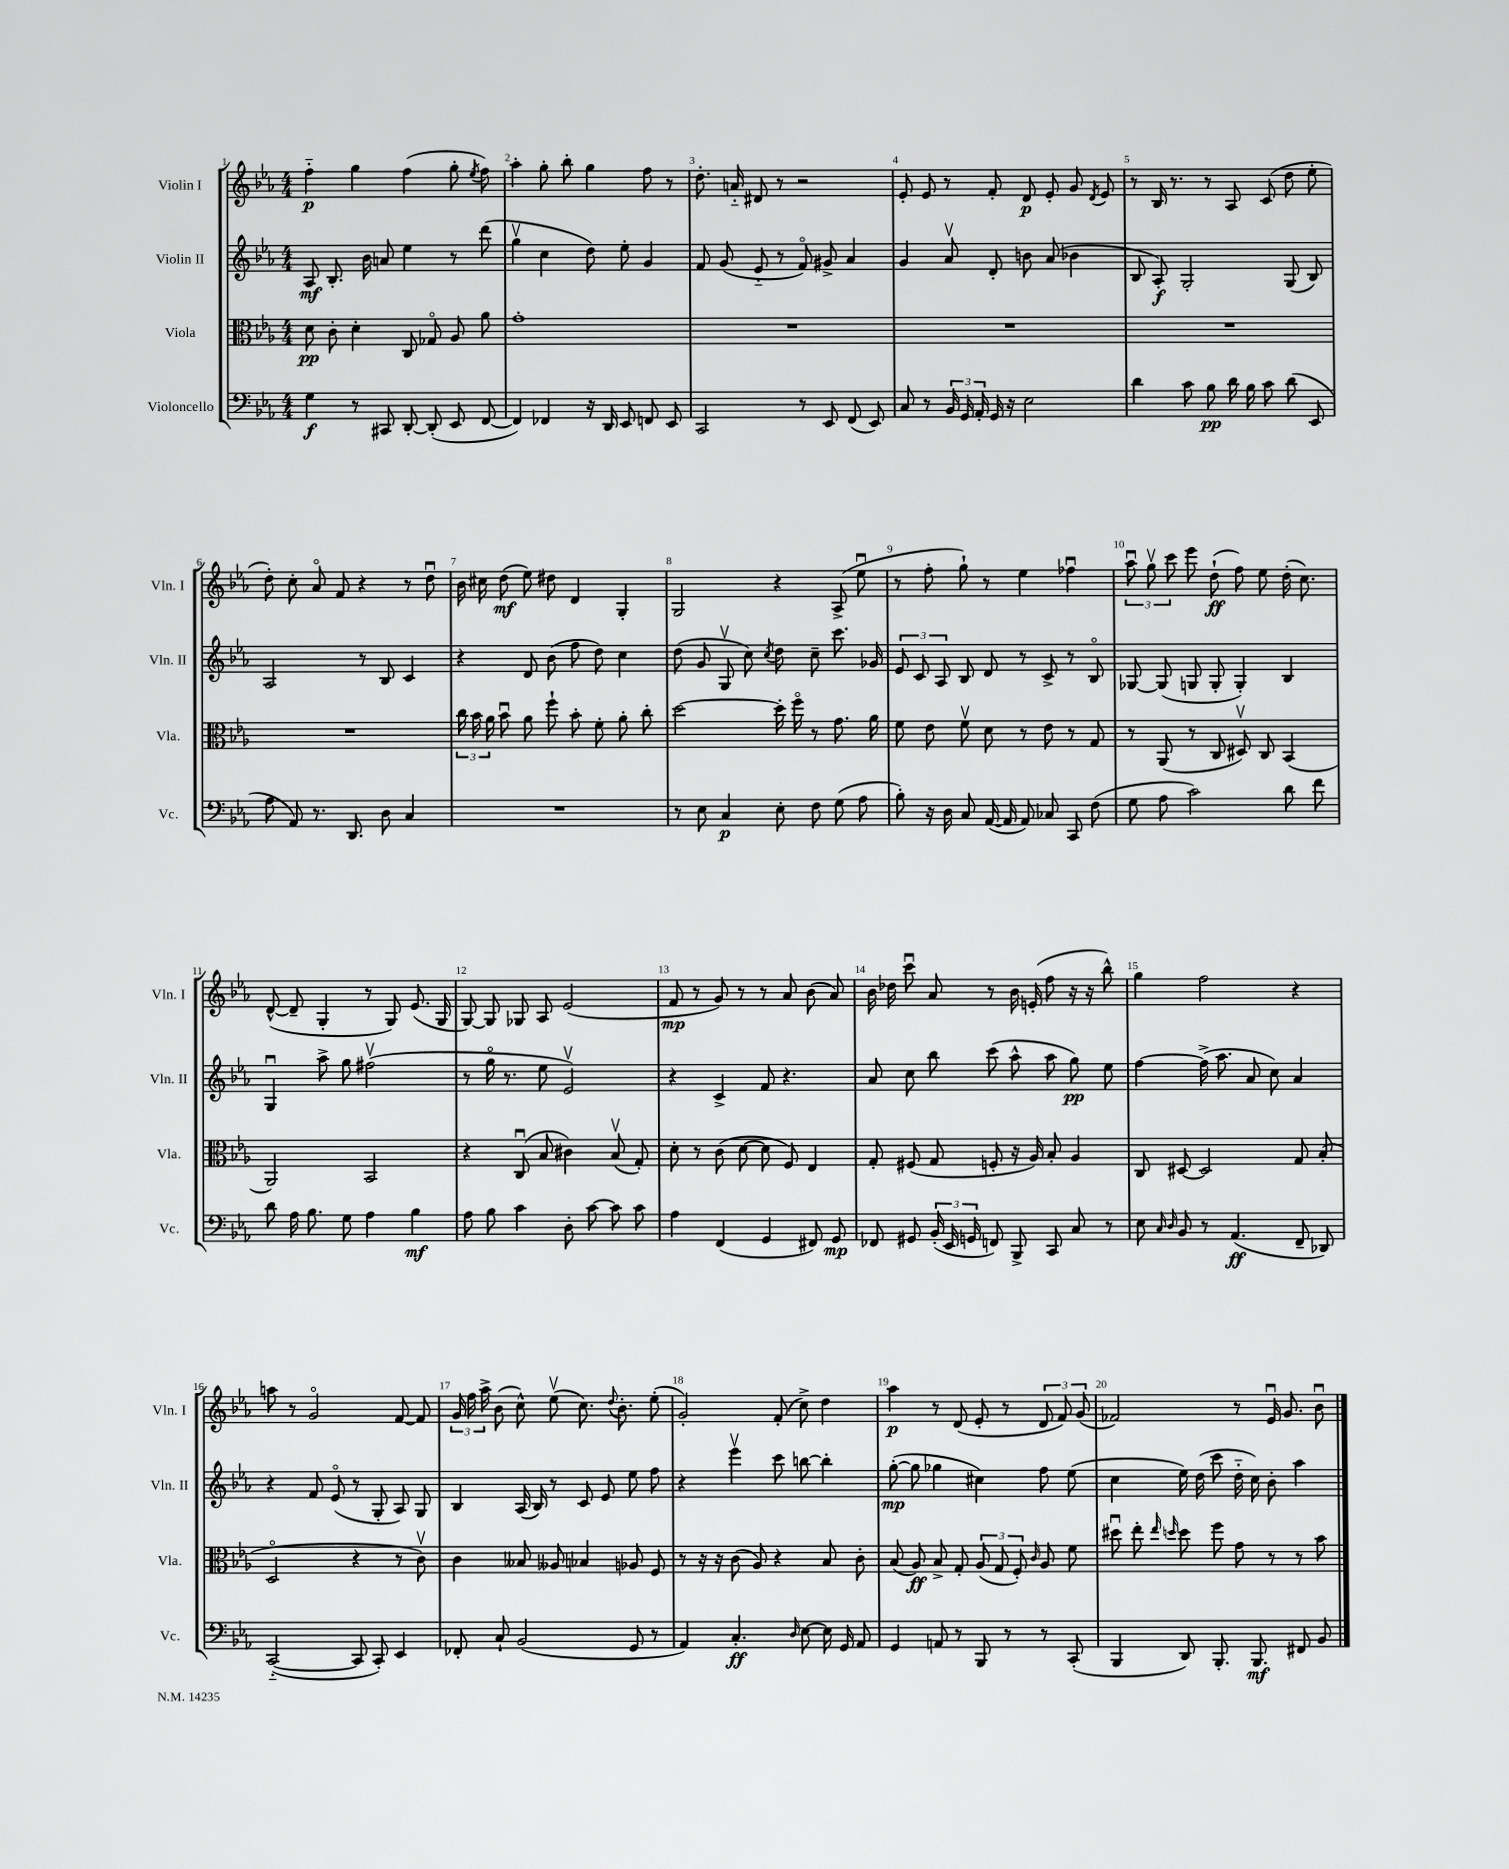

**kern	**dynam	**kern	**dynam	**kern	**dynam	**kern	**dynam
*part4	*part4	*part3	*part3	*part2	*part2	*part1	*part1
*staff4	*staff4	*staff3	*staff3	*staff2	*staff2	*staff1	*staff1
*I"Violoncello	*	*I"Viola	*	*I"Violin II	*	*I"Violin I	*
*I'Vc.	*	*I'Vla.	*	*I'Vln. II	*	*I'Vln. I	*
*clefF4	*	*clefC3	*	*clefG2	*	*clefG2	*
*k[b-e-a-]	*	*k[b-e-a-]	*	*k[b-e-a-]	*	*k[b-e-a-]	*
*M4/4	*	*M4/4	*	*M4/4	*	*M4/4	*
=1	=1	=1	=1	=1	=1	=1	=1
4G\	f	8d\	pp	8A-/	mf	4ff\	p
.	.	8c'\	.	8.B-'/	.	.	.
8r	.	4d'\	.	.	.	4gg\	.
.	.	.	.	16b-\	.	.	.
8CC#X/	.	.	.	8an/	.	.	.
[8DD'/	.	8C/	.	4ee-\	.	(4ff\	.
(8DD'/]	.	8G-X/	.	.	.	.	.
8EE-/	.	8A-/	.	8r	.	8gg'\	.
.	.	.	.	.	.	8qee-/	.
[8FF/	.	8a-\	.	(8ddd\	.	8ff\)	.
=2	=2	=2	=2	=2	=2	=2	=2
4FF/])	.	1g'	.	4ggv\	.	4aa-'\	.
4FF-X/	.	.	.	4cc\	.	8gg'\	.
.	.	.	.	.	.	8bb-'\	.
16r	.	.	.	8dd\)	.	4gg\	.
16DD/	.	.	.	.	.	.	.
8EE-/	.	.	.	8ee-'\	.	.	.
8FFn/	.	.	.	4g/	.	8ff\	.
8EE-/	.	.	.	.	.	8r	.
=3	=3	=3	=3	=3	=3	=3	=3
2CC/	.	1r	.	8f/	.	8.dd'\	.
.	.	.	.	(8g/	.	.	.
.	.	.	.	.	.	16an/	.
.	.	.	.	8e-/	.	8d#X/	.
.	.	.	.	8r	.	8r	.
8r	.	.	.	8f/)	.	2r	.
8EE-/	.	.	.	8g#X^/	.	.	.
(8FF/	.	.	.	4a-/	.	.	.
8EE-/)	.	.	.	.	.	.	.
=4	=4	=4	=4	=4	=4	=4	=4
8C/	.	1r	.	4g/	.	8e-'/	.
8r	.	.	.	.	.	8e-/	.
24BB-/	.	.	.	8a-v/	.	8r	.
24GG/	.	.	.	.	.	.	.
24AA-'/	.	.	.	.	.	.	.
16GG/	.	.	.	8d'/	.	8f'/	.
16r	.	.	.	.	.	.	.
2E-\	.	.	.	8bn\	.	8d/	p
.	.	.	.	(8a-/	.	8e-'/	.
.	.	.	.	4b-X\	.	8g/	.
.	.	.	.	.	.	8qd/	.
.	.	.	.	.	.	8e-/	.
=5	=5	=5	=5	=5	=5	=5	=5
4d\	.	1r	.	8B-/	.	8r	.
.	.	.	.	8A-'/)	f	16B-/	.
.	.	.	.	.	.	8.r	.
8c\	.	.	.	2G'/	.	.	.
8B-\	pp	.	.	.	.	8r	.
16d\	.	.	.	.	.	8A-/	.
16B-\	.	.	.	.	.	.	.
8c\	.	.	.	.	.	(8c/	.
(8d\	.	.	.	(8G/	.	8dd\	.
8EE-/	.	.	.	8B-/)	.	8ee-'\	.
!!LO:LB:g=z
=6	=6	=6	=6	=6	=6	=6	=6
8A-\	.	1r	.	2A-/	.	8dd'\)	.
8AA-/)	.	.	.	.	.	8cc'\	.
8.r	.	.	.	.	.	8a-/	.
.	.	.	.	.	.	8f/	.
8.DD/	.	.	.	.	.	.	.
.	.	.	.	8r	.	4r	.
8D\	.	.	.	8B-/	.	.	.
4C/	.	.	.	4c/	.	8r	.
.	.	.	.	.	.	8ddu\	.
=7	=7	=7	=7	=7	=7	=7	=7
1r	.	24cc\	.	4r	.	16b-\	.
.	.	24b-\	.	.	.	.	.
.	.	.	.	.	.	16cc#X\	.
.	.	24a-\	.	.	.	.	.
.	.	8b-u\	.	.	.	(8dd\	mf
.	.	8a-\	.	8d/	.	8ee-\)	.
.	.	8ff`\	.	(8b-\	.	8dd#X\	.
.	.	8b-'\	.	8ff\	.	4d/	.
.	.	8f'\	.	8dd\)	.	.	.
.	.	8a-'\	.	4cc\	.	4G'/	.
.	.	8cc'\	.	.	.	.	.
=8	=8	=8	=8	=8	=8	=8	=8
8r	.	[2dd\	.	(8dd\	.	2G/	.
8E-\	.	.	.	8g/	.	.	.
4C/	p	.	.	8Gv/	.	.	.
.	.	.	.	8cc\)	.	.	.
.	.	.	.	8qcc/	.	.	.
8E-'\	.	16dd'\]	.	8dd\	.	4r	.
.	.	16ff\	.	.	.	.	.
8F\	.	8r	.	8cc~\	.	.	.
(8G\	.	8.g\	.	8.ccc\	.	(8A-^/	.
8A-\	.	.	.	.	.	8ee-u\	.
.	.	16a-\	.	16g-X/	.	.	.
=9	=9	=9	=9	=9	=9	=9	=9
8B-'\)	.	8f\	.	12e-/	.	8r	.
.	.	.	.	12c/	.	.	.
16r	.	8e-\	.	.	.	8ff'\	.
.	.	.	.	12A-/	.	.	.
16D\	.	.	.	.	.	.	.
8C/	.	8fv\	.	8B-/	.	8gg`\)	.
([16AA-/	.	8d\	.	8d/	.	8r	.
16AA-/]	.	.	.	.	.	.	.
8AA-/)	.	8r	.	8r	.	4ee-\	.
8C-X/	.	8e-\	.	8c^/	.	.	.
8CC/	.	8r	.	8r	.	4ff-Xu\	.
(8F\	.	8G/	.	8B-/	.	.	.
=10	=10	=10	=10	=10	=10	=10	=10
8G\	.	8r	.	[8G-X/	.	12aa-u\	.
.	.	.	.	.	.	12ggv\	.
8A-\	.	(8AA-/	.	(8G-/]	.	.	.
.	.	.	.	.	.	12ccc\	.
2c\)	.	8r	.	8Gn/	.	8eee-\	.
.	.	8C/	.	8G'/	.	(8dd`\	ff
.	.	8D#Xv/)	.	4G'/)	.	8ff\)	.
.	.	8C/	.	.	.	8ee-\	.
8d\	.	(4BB-/	.	4B-/	.	(16dd'\	.
.	.	.	.	.	.	8.cc\)	.
8f\	.	.	.	.	.	.	.
!!LO:LB:g=z
=11	=11	=11	=11	=11	=11	=11	=11
8d\	.	2AA-/)	.	4Gu/	.	([8d^^/	.
16A-\	.	.	.	.	.	8d~/]	.
8.B-\	.	.	.	.	.	.	.
.	.	.	.	8aa-^\	.	4G'/	.
8G\	.	.	.	8gg\	.	.	.
4A-\	.	2BB-/	.	(2ff#Xv\	.	8r	.
.	.	.	.	.	.	8G/)	.
4B-\	mf	.	.	.	.	(8.e-/	.
.	.	.	.	.	.	16G/	.
=12	=12	=12	=12	=12	=12	=12	=12
8A-\	.	4r	.	8r	.	[8G/)	.
8B-\	.	.	.	16gg\	.	8G/]	.
.	.	.	.	8.r	.	.	.
4c\	.	(8Cu/	.	.	.	8G-X/	.
.	.	8B-/	.	8ee-\	.	8A-/	.
8D'\	.	4c#X\)	.	2e-v/)	.	(2e-/	.
[8c\	.	.	.	.	.	.	.
8c\]	.	(8B-v/	.	.	.	.	.
8c\	.	8G'/)	.	.	.	.	.
=13	=13	=13	=13	=13	=13	=13	=13
4A-\	.	8d'\	.	4r	.	8f/	mp
.	.	8r	.	.	.	8r	.
(4FF/	.	(8c\	.	4c^/	.	8g/)	.
.	.	[8d\	.	.	.	8r	.
4GG/	.	8d\]	.	8f/	.	8r	.
.	.	8F/)	.	4.r	.	8a-/	.
8FF#X/)	.	4E-/	.	.	.	(8b-\	.
8GG/	mp	.	.	.	.	8a-/)	.
=14	=14	=14	=14	=14	=14	=14	=14
8FF-X/	.	8G'/	.	8a-/	.	16b-\	.
.	.	.	.	.	.	16dd-X\	.
8GG#X/	.	(8F#X/	.	8cc\	.	8cccu\	.
(24BB-'/	.	8G/	.	8bb-\	.	8a-/	.
24EE-/	.	.	.	.	.	.	.
24GGn/	.	.	.	.	.	.	.
8FFn/)	.	8Fn'/	.	(8ccc\	.	8r	.
8BBB-^/	.	16r	.	8aa-^^\	.	16b-\	.
.	.	16A-/)	.	.	.	(16en'/	.
8CC/	.	8B-'/	.	8aa-\	.	8ff\	.
8C/	.	4A-/	.	8gg\)	pp	16r	.
.	.	.	.	.	.	16r	.
8r	.	.	.	8ee-\	.	8bb-^^\)	.
=15	=15	=15	=15	=15	=15	=15	=15
8E-\	.	8C/	.	[4ff\	.	4gg\	.
16qqC/	.	.	.	.	.	.	.
16qqD/	.	.	.	.	.	.	.
8BB-/	.	[8D#X/	.	.	.	.	.
8r	.	2D#/]	.	(16ff^\]	.	2ff\	.
.	.	.	.	8.aa-\	.	.	.
(4.AA-/	ff	.	.	.	.	.	.
.	.	.	.	8a-/	.	.	.
.	.	.	.	8cc\)	.	.	.
8FF~/	.	8G/	.	4a-/	.	4r	.
8DD-X/)	.	(8B-'/	.	.	.	.	.
!!LO:LB:g=z
=16	=16	=16	=16	=16	=16	=16	=16
([2CC/	.	2D/	.	4r	.	8aan\	.
.	.	.	.	.	.	8r	.
.	.	.	.	8f/	.	2g/	.
.	.	.	.	(8e-/	.	.	.
8CC/]	.	4r	.	8r	.	.	.
8CC'/)	.	.	.	8G'/	.	.	.
4EE-/	.	8r	.	8A-/)	.	[8f/	.
.	.	8cv\)	.	8G/	.	8f/]	.
=17	=17	=17	=17	=17	=17	=17	=17
8FF-X'/	.	4c\	.	4B-/	.	24g/	.
.	.	.	.	.	.	24ff\	.
.	.	.	.	.	.	24aa-^\	.
8C`/	.	.	.	.	.	(8b-\	.
(2BB-/	.	8B--X/	.	(16A-/	.	8cc^^\)	.
.	.	.	.	16B-/)	.	.	.
.	.	8A--X/	.	8r	.	(8ee-v\	.
.	.	4B-X/	.	8c/	.	8.cc\)	.
.	.	.	.	8e-/	.	.	.
.	.	.	.	.	.	8qqdd/	.
.	.	.	.	.	.	8.b-'\	.
8GG/	.	8A-X/	.	8ee-\	.	.	.
8r	.	8F/	.	8ff\	.	(8ee-'\	.
=18	=18	=18	=18	=18	=18	=18	=18
4AA-/)	.	8r	.	4r	.	2g'/)	.
.	.	16r	.	.	.	.	.
.	.	16r	.	.	.	.	.
4.C'/	ff	(8c\	.	4eee-v\	.	.	.
.	.	8A-/)	.	.	.	.	.
.	.	4r	.	8ccc\	.	(8f'/	.
16qqD/	.	.	.	.	.	.	.
[8E-\	.	.	.	[8bbn\	.	8cc^\)	.
16E-\]	.	8B-/	.	4bb'\]	.	4dd\	.
16GG/	.	.	.	.	.	.	.
8AA-/	.	8c'\	.	.	.	.	.
=19	=19	=19	=19	=19	=19	=19	=19
4GG/	.	(8B-/	.	([8gg'\	mp	4aa-\	p
.	.	8A-/)	ff	8gg\]	.	.	.
8AAn/	.	8B-^/	.	4gg-X\	.	8r	.
8r	.	8G'/	.	.	.	(8d/	.
8BBB-/	.	(12A-/	.	4cc#X\)	.	8e-'/	.
.	.	12G/	.	.	.	.	.
8r	.	.	.	.	.	8r	.
.	.	12F'/)	.	.	.	.	.
.	.	16qqc/	.	.	.	.	.
8r	.	8A-/	.	8ff\	.	12d/	.
.	.	.	.	.	.	12f/)	.
(8CC'/	.	8f\	.	(8ee-\	.	.	.
.	.	.	.	.	.	(12g/	.
=20	=20	=20	=20	=20	=20	=20	=20
4BBB-/	.	8dd#Xu\	.	4cc\	.	2f-X/)	.
.	.	8ee-'\	.	.	.	.	.
.	.	16qqee-/	.	.	.	.	.
.	.	16qqddn/	.	.	.	.	.
8DD/)	.	8dd\	.	16ee-\)	.	.	.
.	.	.	.	(16dd\	.	.	.
8.BBB-'/	.	8ff\	.	8ccc\	.	.	.
.	.	8g\	.	16dd\	.	8r	.
8.BBB-/	mf	.	.	16cc\)	.	.	.
.	.	8r	.	8b-'\	.	16e-u/	.
.	.	.	.	.	.	8.g/	.
8FF#X/	.	8r	.	4aa-\	.	.	.
8BB-/	.	8b-\	.	.	.	8b-u\	.
==	==	==	==	==	==	==	==
*-	*-	*-	*-	*-	*-	*-	*-
